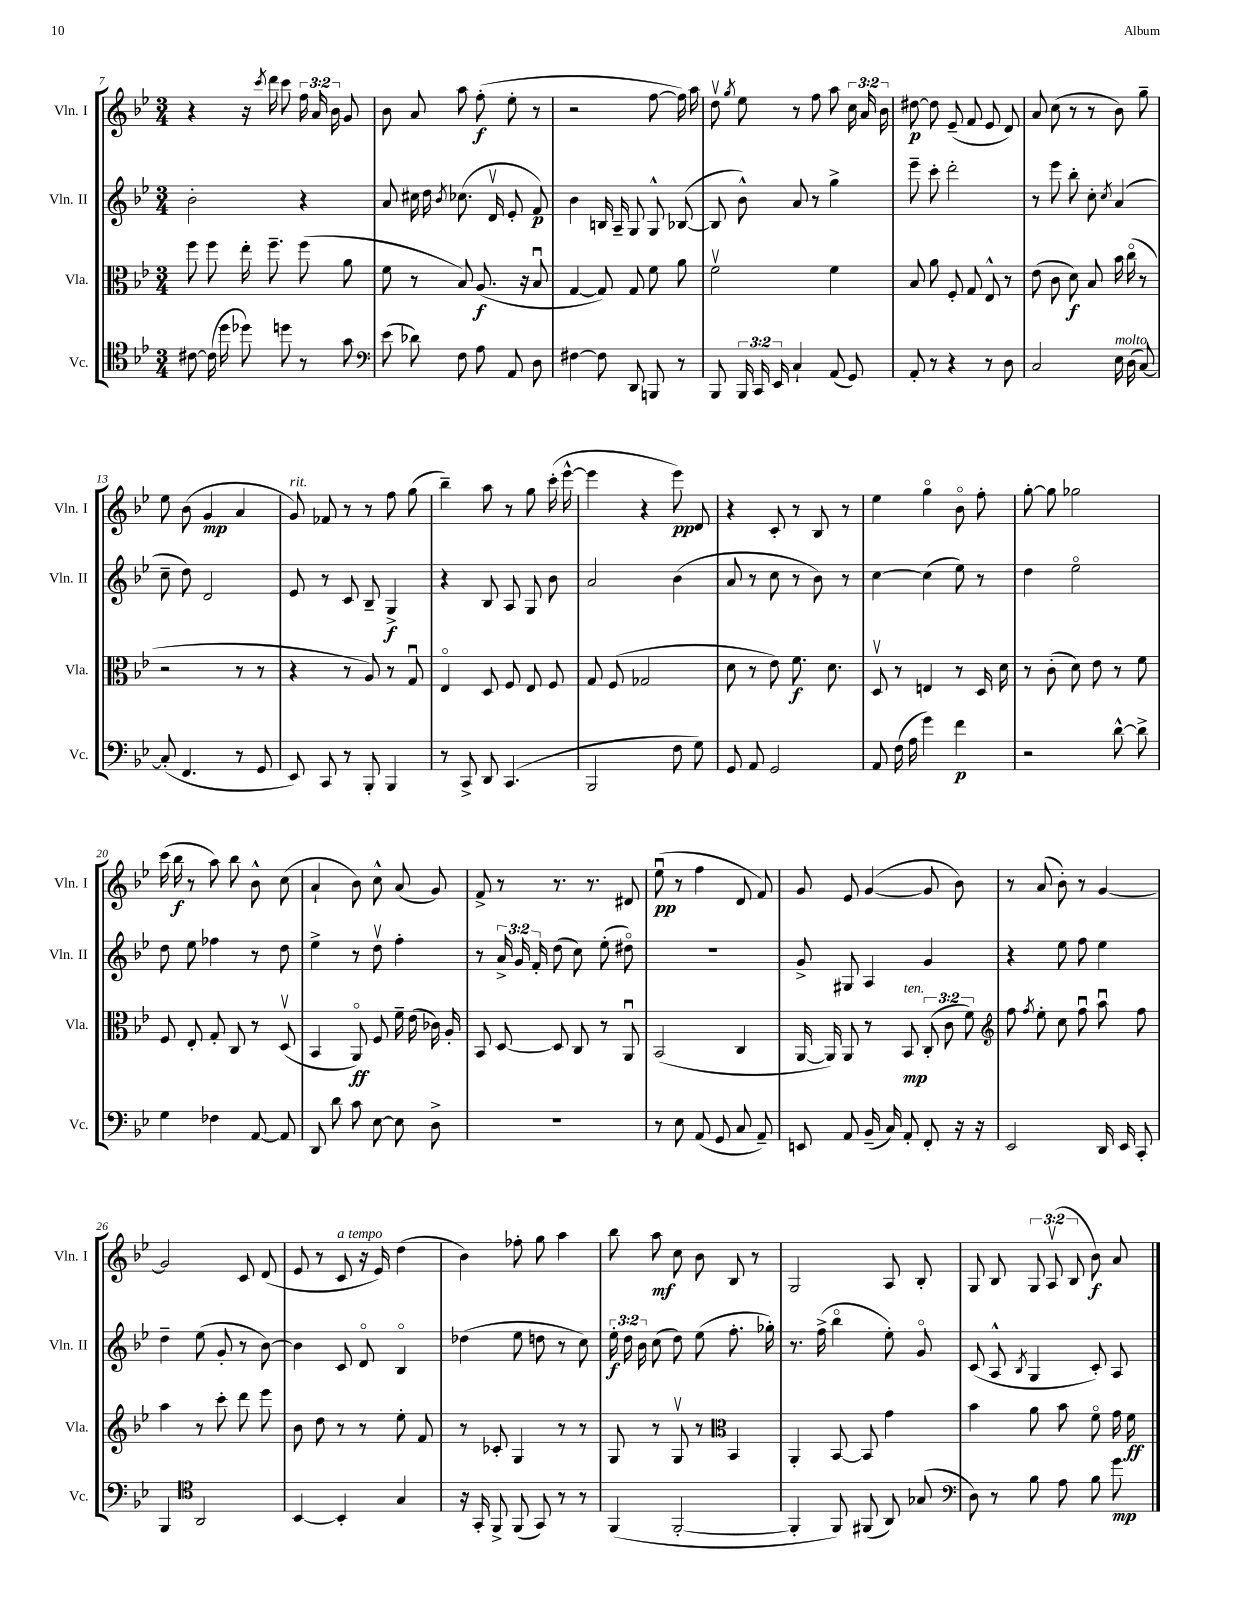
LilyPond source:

<<
\new StaffGroup <<
\new Staff = "s0" \with { instrumentName = "Vln. I" shortInstrumentName = "Vln. I" } {
    \clef treble \key bes \major \numericTimeSignature \time 3/4 \override Staff.TupletNumber.text = #tuplet-number::calc-fraction-text
    \autoBeamOff r4 r16 \acciaccatura { c'''8 } d'''16 c'''8 \tuplet 3/2 { f''16 a'16 bes'16 } g'8 |
    bes'8 a'8 a''8 f''8-.\f( ees''8-. r8 |
    r2 f''8~ f''16) a''16 |
    d''8\upbow \acciaccatura { g''8 } ees''8 r8 f''8 a''8 \tuplet 3/2 { c''16 a'16 bes'16 } |
    dis''8~\p dis''8 ees'8--( f'8 ees'8 d'8) |
    a'8 c''8( r8 r8 bes'8) g''8-- |
    ees''8 bes'8( g'4\mp a'4 |
    g'8^\markup { \italic "rit." }) fes'8 r8 r8 f''8 g''8( |
    bes''4--) a''8 r8 g''8 c'''16-.( ees'''16~-^ |
    ees'''4 r4 ees'''8\pp) d'8 |
    r4 c'8-. r8 bes8 r8 |
    ees''4 g''4\flageolet bes'8\flageolet f''8-. |
    g''8~-. g''8 ges''2 |
    c'''16( bes''16\f r8 a''8) bes''8 bes'8-^ c''8( |
    a'4-! bes'8) c''8-^ a'8( g'8) |
    f'8-> r8 r8. r8. dis'8 |
    ees''8\downbow\pp( r8 f''4 d'8 f'8) |
    g'8 ees'8 g'4~( g'8 bes'8) |
    r8 a'8( bes'8-.) r8 g'4~ |
    g'2 c'8 d'8( |
    ees'8 r8 c'8^\markup { \italic "a tempo" } r16 ees'16) d''4( |
    bes'4) fes''8-. g''8 a''4 |
    bes''8 a''8\mf c''8 bes'8 bes8 r8 |
    g2 a8 bes8-. |
    g8 bes8 \tuplet 3/2 { g8 a8\upbow( bes8 } bes'8\f) a'8 \bar "|." |
}
\new Staff = "s1" \with { instrumentName = "Vln. II" shortInstrumentName = "Vln. II" } {
    \clef treble \key bes \major \numericTimeSignature \time 3/4 \override Staff.TupletNumber.text = #tuplet-number::calc-fraction-text
    \autoBeamOff bes'2-. r4 |
    a'8 cis''16 d''16 \acciaccatura { bes'8 } ces''8.( d'16\upbow ees'8-. f'8\p) |
    bes'4 b16 a16-- g8 g8-^ bes8~( |
    bes8 bes'8-^) a'8 r8 g''4-> |
    ees'''8-- c'''8-. d'''2-. |
    r8 ees'''8 bes''8-. c''8-. \acciaccatura { c''8 } a'4( |
    c''8-- d''8) d'2 |
    ees'8 r8 c'8 bes8-- g4->\f |
    r4 bes8 a8 g8 bes'8 |
    a'2 bes'4( |
    a'8 r8 c''8 r8 bes'8) r8 |
    c''4~ c''4( ees''8) r8 |
    d''4 ees''2\flageolet |
    d''8 ees''8 fes''4 r8 d''8 |
    ees''4-> r8 d''8\upbow f''4-. |
    r8 \tuplet 3/2 { a'16-> g'16 f'16-. } d''8( c''8) ees''8-.( dis''8\flageolet) |
    R2. |
    g'8-> gis8 a4 g'4 |
    r4 ees''8 f''8 ees''4 |
    d''4-- ees''8( g'8-. r8 bes'8~) |
    bes'4 c'8 d'8\flageolet bes4\flageolet |
    des''4( ees''8 d''8 r8 c''8) |
    \tuplet 3/2 { ees''16-.\f d''16 bes'16 } c''8( d''8) ees''8( f''8.-. ges''16-.) |
    r8. f''16->( bes''4\flageolet ees''8-.) g'8\flageolet |
    c'8( a8-^ \acciaccatura { bes8 } g4 c'8-.) a8 \bar "|." |
}
\new Staff = "s2" \with { instrumentName = "Vla." shortInstrumentName = "Vla." } {
    \clef alto \key bes \major \numericTimeSignature \time 3/4 \override Staff.TupletNumber.text = #tuplet-number::calc-fraction-text
    \autoBeamOff f''8 f''8 ees''16-. f''8.-- f''8( a'8 |
    f'8 r8 bes8) a8.\f( r16 bes8\downbow |
    g4~ g8) g8 f'8 a'8 |
    f'2\upbow f'4 |
    bes8 a'8 f8-. g8 ees8-^ r8 |
    ees'8( c'8 d'8\f) bes8 bes'16 c''16\flageolet( r8 |
    r2 r8 r8 |
    r4 r8 a8) r8 g8\downbow |
    ees4\flageolet d8 f8 ees8 f8 |
    g8 f8( ges2 |
    d'8 r8 ees'8) f'8.\f d'8. |
    d8\upbow r8 e4 r8 d16 d'16 |
    r8 c'8-.( d'8) ees'8 r8 f'8 |
    f8 ees8-. g8-. c8 r8 d8\upbow( |
    bes,4 a,8\flageolet\ff) f8 f'16-- ees'16( ces'16) a16-. |
    bes,8 d8~ d8 c8 r8 a,8\downbow |
    bes,2( c4 |
    a,16~ a,16) a,8 r8 bes,8\mp^\markup { \italic "ten." } \tuplet 3/2 { c8-.( c'8 f'8) } |
    \clef treble f''8 \acciaccatura { f''8 } ees''8-. c''8 f''8\downbow a''8\downbow f''8 |
    a''4 r8 c'''8-. d'''8 ees'''8 |
    bes'8 d''8 r8 r8 ees''8-. f'8 |
    r8 ces'8-. g4 r8 r8 |
    g8 r8 g8\upbow r8 \clef alto bes,4 |
    a,4-. bes,8~ bes,8 g'4 |
    bes'4 a'8 bes'8 f'8\flageolet g'16 f'16\ff \bar "|." |
}
\new Staff = "s3" \with { instrumentName = "Vc." shortInstrumentName = "Vc." } {
    \clef tenor \key bes \major \numericTimeSignature \time 3/4 \override Staff.TupletNumber.text = #tuplet-number::calc-fraction-text
    \autoBeamOff cis'8~ cis'16( d''16 des''8) d''8 r8 g'8 |
    \clef bass ees'8( des'8) f8 a8 a,8 d8 |
    fis4~ fis8 d,8 b,,8 r8 |
    bes,,8 \tuplet 3/2 { bes,,16 c,16 ees,16 } c4-! a,8( g,8) |
    a,8-. r8 r4 r8 d8 |
    c2 ees16^\markup { \italic "molto" } d16( c8~) |
    c8-.( f,4. r8 g,8 |
    ees,8) c,8 r8 bes,,8-. bes,,4 |
    r8 c,8-> d,8 c,4.( |
    bes,,2 f8 g8) |
    g,8 a,8 g,2 |
    a,8 f16( a16 g'4) f'4\p |
    r2 d'8~-^ d'8-> |
    g4 fes4 a,8~ a,8 |
    d,8 d'8 c'8 ees8~ ees8 d8-> |
    R2. |
    r8 ees8 a,8( g,8 c8 a,8--) |
    e,8 a,8 bes,16--( c16) a,8-. f,8-. r16 r16 |
    ees,2 d,16 ees,16 c,8-. |
    bes,,4 \clef tenor a,2 |
    bes,4~ bes,4-. g4 |
    r16 g,16-. f,8-> f,8( g,8) r8 r8 |
    f,4( f,2~-. |
    f,4-. f,8) fis,8( a,8) ges8( |
    \clef bass d8) r8 bes8 a8 bes8 g'8\mp \bar "|." |
}
>>
>>
\layout { \context { \Score currentBarNumber = #7 } }
